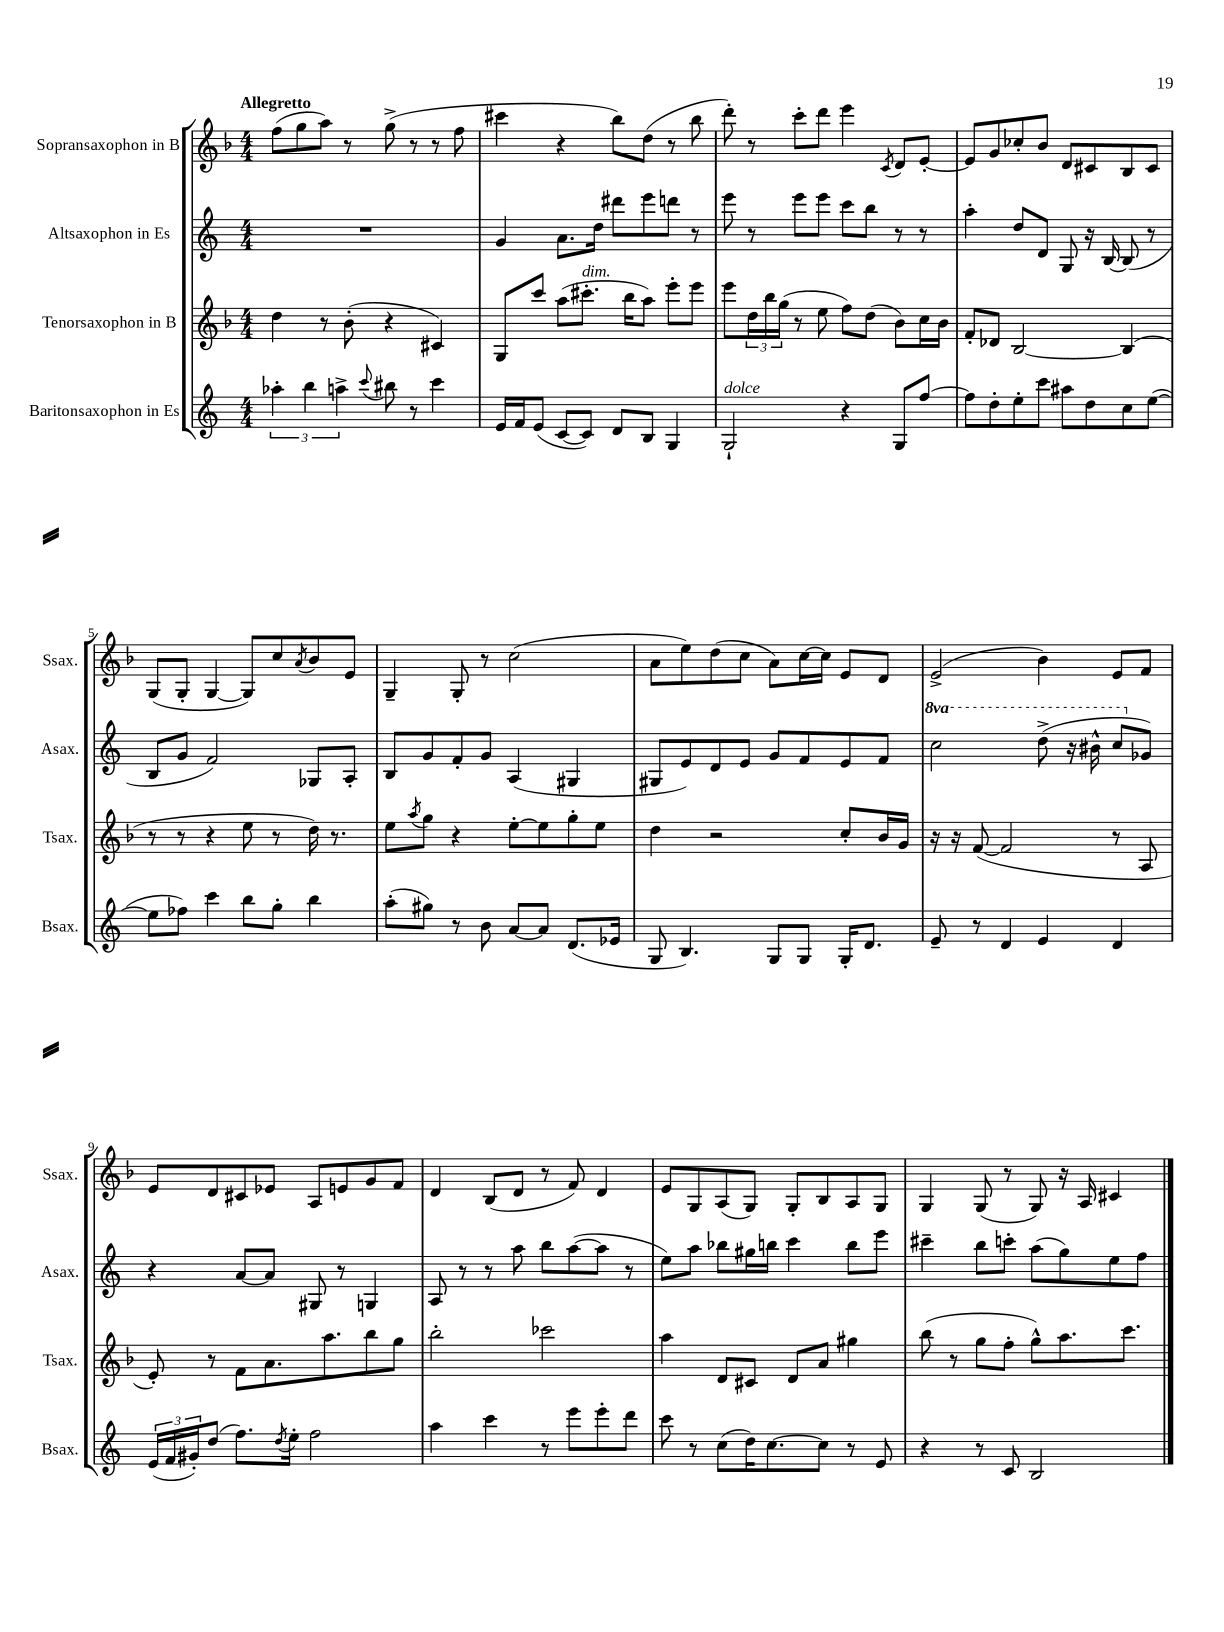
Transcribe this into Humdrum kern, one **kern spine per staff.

**kern	**kern	**kern	**kern
*part4	*part3	*part2	*part1
*staff4	*staff3	*staff2	*staff1
*I"Baritonsaxophon in Es	*I"Tenorsaxophon in B	*I"Altsaxophon in Es	*I"Sopransaxophon in B
*I'Bsax.	*I'Tsax.	*I'Asax.	*I'Ssax.
*clefG2	*clefG2	*clefG2	*clefG2
*k[]	*k[b-]	*k[]	*k[b-]
*M4/4	*M4/4	*M4/4	*M4/4
=1	=1	=1	=1
!	!	!	!LO:TX:a:B:t=Allegretto
6aa-X'\	4dd\	1r	(8ff\L
.	.	.	8gg\
6bb\	.	.	.
.	8r	.	8aa\J)
6aan^\	.	.	.
.	(8b-'\	.	8r
8qqccc/	.	.	.
8bb#X\	4r	.	(8gg^\
8r	.	.	8r
4ccc\	4c#X/)	.	8r
.	.	.	8ff\
=2	=2	=2	=2
16e/LL	8G/L	4g/	4ccc#X\
16f/J	.	.	.
(8e/J	8ccc/J	.	.
[8c/L	(8aa\L	8.a\L	4r
!	!LO:TX:a:i:t=dim.	!	!
8c/J])	8.ccc#X'\J	.	.
.	.	16dd\Jk	.
8d/L	.	8ddd#X\L	8bb-\L)
.	16bb-\KL	.	.
8B/J	8aa\J)	8eee\	(8dd\J
4G/	8eee'\L	8dddn\J	8r
.	8eee\J	8r	8bb-\
=3	=3	=3	=3
!LO:TX:a:i:t=dolce	!	!	!
2G`/	8eee\L	8eee\	8ddd'\)
.	24dd\L	8r	8r
.	24bb-\	.	.
.	(24gg\JJ	.	.
.	8r	8eee\L	8ccc'\L
.	8ee\	8eee\J	8ddd\J
4r	8ff\L)	8ccc\L	4eee\
.	(8dd\J	8bb\J	.
.	.	.	8qc/
8G/L	8b-\L)	8r	8d/L
[8ff/J	16cc\L	8r	[8e'/J
.	16b-\JJ	.	.
=4	=4	=4	=4
8ff\L]	8f'/L	4aa'\	8e/L]
8dd'\	8d-X/J	.	8g/
8ee'\	[2B-/	8dd/L	8cc-X'/
8ccc\J	.	8d/J	8b-/J
8aa#X\L	.	8G/	8d/L
8dd\	.	16r	8c#X/
.	.	[16B/	.
8cc\	(4B-/]	(8B/]	8B-/
([8ee\J	.	8r	8c#/J
!!LO:LB:g=z
=5	=5	=5	=5
8ee\L]	8r	8B/L	(8G/L
8ff-X\J)	8r	8g/J	8G'/J
4ccc\	4r	2f/)	[4G/
8bb\L	8ee\	.	8G/L])
8gg'\J	8r	.	8cc/
.	.	.	8qa/
4bb\	16dd\)	8G-X/L	8b-/
.	8.r	.	.
.	.	8A'/J	8e/J
=6	=6	=6	=6
(8aa'\L	8ee\L	8B/L	4G~/
.	8qaa/	.	.
8gg#X\J)	8gg\J	8g/	.
8r	4r	8f'/	8G'/
8b\	.	8g/J	8r
[8a/L	[8ee'\L	(4A/	(2cc\
8a/J]	8ee\]	.	.
(8.d/L	8gg'\	4G#X/	.
.	8ee\J	.	.
16e-X/Jk	.	.	.
=7	=7	=7	=7
8G/	4dd\	8G#X/L	8a\L
4.B/)	.	8e/)	8ee\)
.	2r	8d/	(8dd\
.	.	8e/J	8cc\J
8G/L	.	8g/L	8a\L)
8G/J	.	8f/	[16cc\L
.	.	.	16cc\JJ]
16G'/KL	8cc'/L	8e/	8e/L
8.d/J	.	.	.
.	16b-/L	8f/J	8d/J
.	16g/JJ	.	.
=8	=8	=8	=8
*	*	*8va	*
8e~/	16r	2ccc\	(2e^/
.	16r	.	.
8r	([8f/	.	.
4d/	2f/]	.	.
4e/	.	(8ddd^\	4b-\)
.	.	16r	.
.	.	16bb#X^^\	.
4d/	8r	8ccc/L	8e/L
*	*	*X8va	*
.	8A/	8g-X/J)	8f/J
!!LO:LB:g=z
=9	=9	=9	=9
(24e/LL	8e'/)	4r	8e/L
24f/	.	.	.
24g#X'/J)	.	.	.
(8dd/J	8r	.	8d/
8.ff\L)	8f\L	[8a/L	8c#X/
.	8.a\	8a/J]	8e-X/J
8qdd/	.	.	.
16ee'\Jk	.	.	.
2ff\	.	8G#X/	8A/L
.	8.aa\	.	.
.	.	8r	8en/
.	8bb-\	4Gn/	8g/
.	8gg\J	.	8f/J
=10	=10	=10	=10
4aa\	2bb-'\	8A/	4d/
.	.	8r	.
4ccc\	.	8r	(8B-/L
.	.	8aa\	8d/J
8r	2ccc-X\	8bb\L	8r
8eee\L	.	([8aa\	8f/)
8eee'\	.	8aa\J]	4d/
8ddd\J	.	8r	.
=11	=11	=11	=11
8ccc\	4aa\	8ee\L)	8e/L
8r	.	8aa\J	8G/
(8cc\L	8d/L	8bb-X\L	(8A/
16dd\K)	8c#X/J	16gg#X\L	8G/J)
[8.cc\	.	16bbn\JJ	.
.	8d/L	4ccc\	8G'/L
8cc\J]	8a/J	.	8B-/
8r	4gg#X\	8bb\L	8A/
8e/	.	8eee\J	8G/J
=12	=12	=12	=12
4r	(8bb-\	4ccc#X~\	4G/
.	8r	.	.
8r	8gg\L	8bb\L	(8G/
8c/	8ff'\J	8cccn'\J	8r
2B/	8gg^^\L)	(8aa\L	8G/)
.	8.aa\	8gg\)	16r
.	.	.	16A/
.	.	8ee\	4c#X/
.	8.ccc\J	.	.
.	.	8ff\J	.
==	==	==	==
*-	*-	*-	*-
